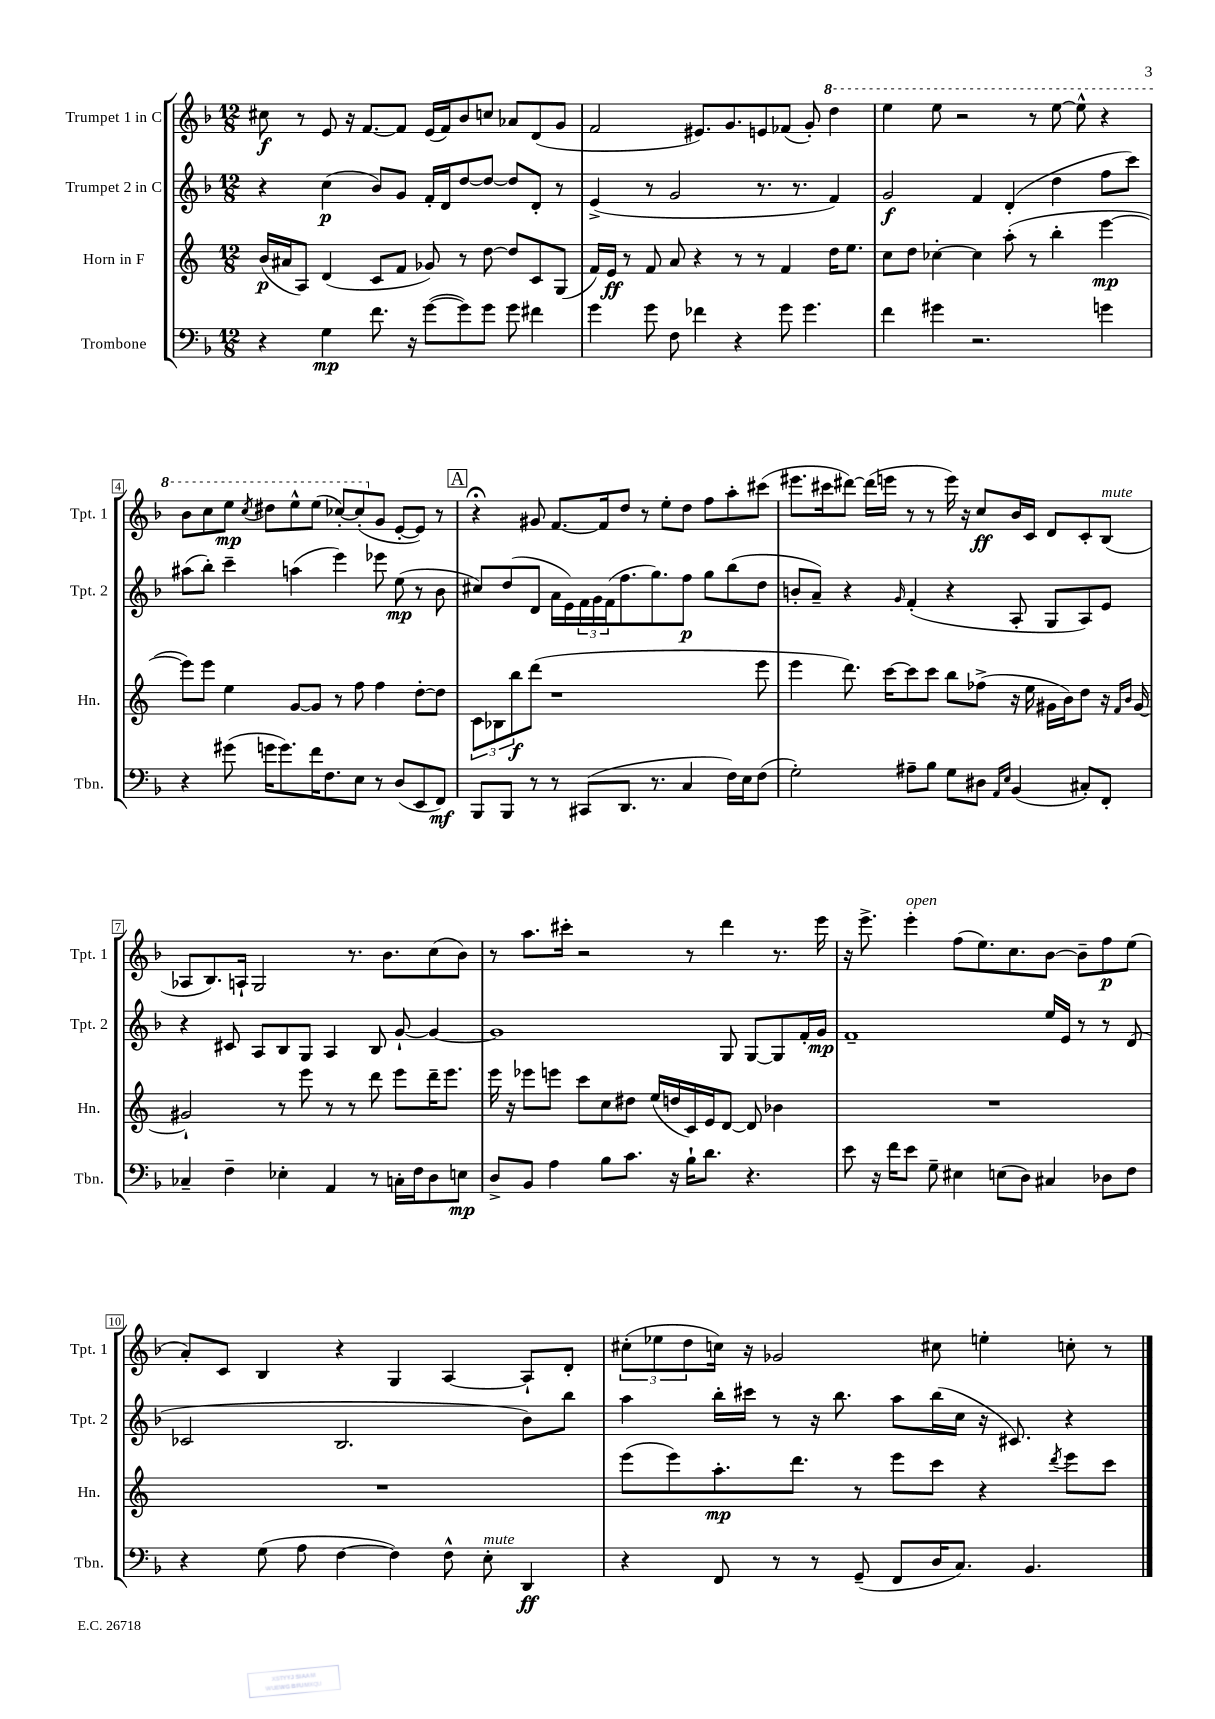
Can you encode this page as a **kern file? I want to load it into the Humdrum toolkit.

**kern	**kern	**kern	**kern
*staff4	*staff3	*staff2	*staff1
*clefF4	*clefG2	*clefG2	*clefG2
*k[b-]	*k[]	*k[b-]	*k[b-]
*M12/8	*M12/8	*M12/8	*M12/8
4r	(16b	4r	8cc#
.	16a#	.	.
.	8A)	.	8r
4G	(4d	(4cc	8e
.	.	.	16r
.	.	.	[8.f
8.f	8c	8b-)	.
.	8f	8g	8f]
16r	.	.	.
([8g	8g-)	16f'	(16e
.	.	16d	16f)
8g])	8r	[8dd	8b-
8g	[8dd	8dd_	8cc
8g	8dd]	8dd]	8a-
4f#	8c	8d'	(8d
.	(8G	8r	8g
=	=	=	=
4g	16f)	(4e^	2f
.	16e	.	.
.	8r	.	.
8g	8f	8r	.
8F	8a	2g	.
4f-	4r	.	8.e#)
.	.	.	8.g
4r	8r	.	.
.	8r	8.r	8e
8g	4f	.	(8f-
.	.	8.r	.
4.g	.	.	8g')
.	16dd	4f)	4ddd
.	8.ee	.	.
=	=	=	=
4f	8cc	2g	4eee
.	8dd	.	.
4g#	[4cc-'	.	8eee
.	.	.	2r
2.r	4cc-]	4f	.
.	(8aa'	(4d'	.
.	8r	.	8r
.	4bb'	4dd	[8eee
.	.	.	8eee^^]
4g	[4eee	8ff	4r
.	.	8ccc)	.
=	=	=	=
4r	8eee])	(8aa#	8bb-
.	8eee	8bb-')	8ccc
(8g#	4ee	4ccc~	8eee
.	.	.	8qccc
16g	.	.	8ddd#
8.g)	.	.	.
.	[8g	(4aa	8eee^^
16f	8g]	.	(8eee
8.F	.	.	.
.	8r	4eee)	[8ccc-')
8E	8ff	.	(8ccc-']
8r	4ff	8eee-	8g
(8D	.	(8ee	[8e'
8EE	[8dd'	8r	8e])
8FF)	8dd]	8b-	8r
=	=	=	=
8BBB-	12c	8cc#)	4r;
.	12B-	.	.
8BBB-	.	(8dd	.
.	12bb	.	.
8r	(8ddd	8d	8g#
8r	1r	16a	[8.f
.	.	16e)	.
(8CC#	.	24f	.
.	.	24g	.
.	.	.	16f]
.	.	(24f	.
8.DD	.	8.ff	8dd
.	.	.	8r
8.r	.	8.gg)	.
.	.	.	8ee'
4C	.	8ff	8dd
.	.	8gg	8ff
16F)	.	(8bb-	8aa'
16E	.	.	.
(8F	8eee	8dd	(8ccc#
=	=	=	=
2G')	4eee	8b'	8.eee#
.	.	8a~)	.
.	.	.	16ccc#
.	8.ddd)	4r	[8ddd#)
.	.	.	(16ddd#]
.	[16ccc	.	16eee
.	.	16qqg	.
8A#~	8ccc]	(4f'	8r
8B-	8ccc	.	8r
8G	8bb	4r	16eee)
.	.	.	16r
8D#	(8ff-^	.	8cc
16qqAA	.	.	.
16qqE	.	.	.
(4BB-	16r	8A'	16b-
.	16ee	.	16c
.	16g#	8G	8d
.	16b)	.	.
8C#')	8dd	8A)	8c'
8FF'	16r	8e	(8B-
.	16qqf	.	.
.	16qqb	.	.
.	[16g#	.	.
=	=	=	=
4C-~	2g#`]	4r	8A-
.	.	.	8.B-)
4F~	.	8c#	.
.	.	.	16A`
.	.	8A	2G
4E-'	8r	8B-	.
.	8eee	8G	.
4AA	8r	4A	.
.	8r	.	8.r
8r	8ddd	8B-	.
.	.	.	8.b-
16C'	8eee	[8g`	.
16F	.	.	.
8D	16ddd~	4g_	(8cc
.	8.eee	.	.
8E	.	.	8b-)
=	=	=	=
8D^	16eee	1g]	8r
.	16r	.	.
8BB-	8eee-	.	8.aa
4A	8eee	.	.
.	.	.	16ccc#'
.	8ccc	.	2r
8B-	8cc	.	.
8.c	8dd#	.	.
.	(16ee	.	.
16r	16dd	.	.
16B-`	16c)	.	8r
8.d	16e	.	.
.	[8d	8G	4ddd
4.r	8d]	[8G	.
.	4b-	8G]	8.r
.	.	16f'	.
.	.	16g	16eee
=	=	=	=
8e	1.r	1f~	16r
.	.	.	8.eee^
16r	.	.	.
16f	.	.	.
8e	.	.	4eee'
8G~	.	.	.
4E#	.	.	(8ff
.	.	.	8.ee)
(8E	.	.	.
.	.	.	8.cc
8D)	.	.	.
4C#	.	16ee	[8b-
.	.	16e	.
.	.	8r	8b-~]
8D-	.	8r	8ff
8F	.	(8d	(8ee
=	=	=	=
4r	1.r	2c-	8a')
.	.	.	8c
(8G	.	.	4B-
8A	.	.	.
[4F	.	2.B-	4r
4F])	.	.	4G
8F^^	.	.	[4A
8E'	.	.	.
4DD	.	8b-)	8A`]
.	.	8bb-	8d'
=	=	=	=
4r	(8eee	4aa	(12cc#'
.	.	.	12ee-
.	8eee)	.	.
.	.	.	12dd
8FF	8.aa'	16bb-'	16cc)
.	.	16ccc#	16r
8r	.	8r	2g-
.	8.ddd	.	.
8r	.	16r	.
.	.	8.bb-	.
(8GG~	8r	.	.
8FF	8eee	8aa	.
16D	8ccc	(16bb-	8cc#
8.C)	.	16cc	.
.	4r	16r	4ee'
.	.	8.c#)	.
4.BB-	.	.	.
.	8qddd	.	.
.	8eee	4r	8cc'
.	8ccc	.	8r
==	==	==	==
*-	*-	*-	*-
